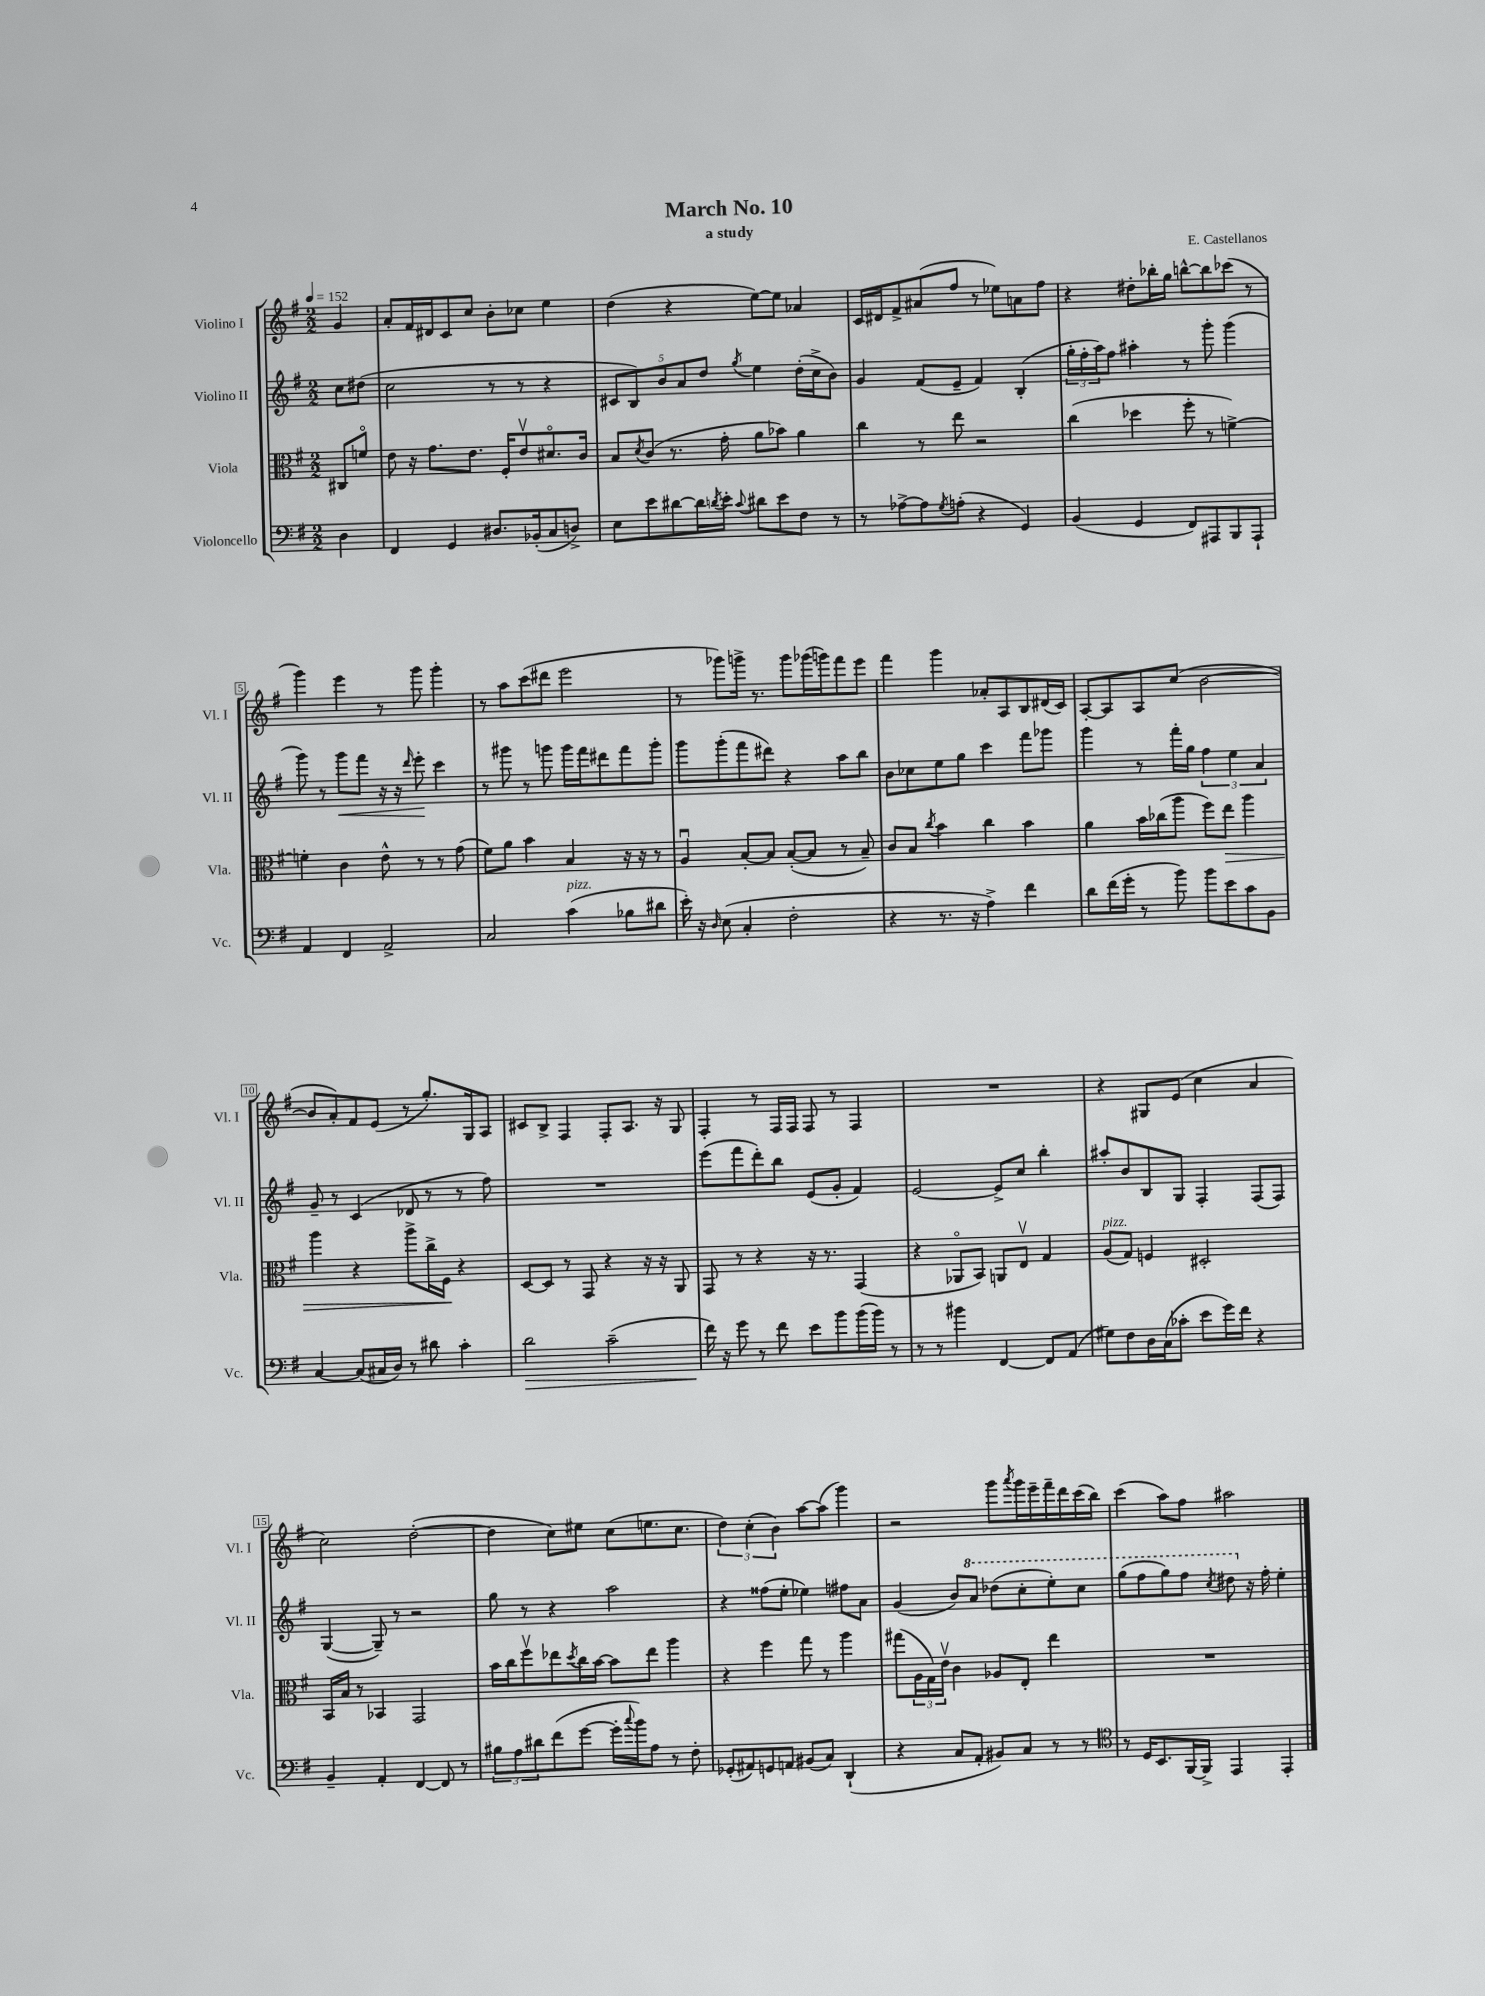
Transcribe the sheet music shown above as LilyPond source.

\header { title = "March No. 10" composer = "E. Castellanos" subtitle = "a study" }
<<
\new StaffGroup <<
\new Staff = "s0" \with { instrumentName = "Violino I" shortInstrumentName = "Vl. I" } {
    \clef treble \key g \major \numericTimeSignature \time 2/2 \partial 4 \tempo 4 = 152
    g'4 |
    a'8-. fis'16 dis'16 c'8 c''8 b'8-. ces''8 e''4 |
    d''4( r4 e''8~) e''8 aes'4 |
    c'16 dis'16 fis'8-> ais'8( fis''8 r8 ees''8) a'8 fis''8 |
    r4 dis''8-. bes''16-. g''16 b''8~-^ b''8 ces'''8( r8 |
    g'''4) e'''4 r8 g'''8 g'''4-. |
    r8 a''8 c'''8( dis'''8 e'''2 |
    r8 ges'''8) g'''16-> r8. g'''8 ges'''16( g'''16) fis'''8 e'''8 |
    fis'''4 g'''4 aes'8-. a8 b8 dis'16( c'16) |
    a8~-. a8 a8 c''8( b'2~ |
    b'8 a'8-.) fis'8 e'8( r8 g''8.-.) g16 a8 |
    cis'8 b8-> fis4 fis8-. a8. r16 g8 |
    fis4-. r8 fis16 fis16 fis8 r8 fis4 |
    R1 |
    r4 gis8 e'8( c''4 a'4 |
    c''2) d''2~-.( |
    d''4 c''8) eis''8 c''8( e''8. c''8. |
    \tuplet 3/2 { d''4) c''4-.( b'4) } a''8~ a''8( g'''4) |
    r2 g'''8 \acciaccatura { a'''8 } g'''16 e'''16-- fis'''16-- d'''16 c'''16( b''16) |
    c'''4( a''8) fis''8 ais''2 \bar "|." |
}
\new Staff = "s1" \with { instrumentName = "Violino II" shortInstrumentName = "Vl. II" } {
    \clef treble \key g \major \numericTimeSignature \time 2/2 \partial 4
    c''8 dis''8( |
    c''2 r8 r8 r4 |
    \tuplet 5/4 { cis'8 b8) b'8 a'8 d''8 } \acciaccatura { g''8 } e''4 d''16-.( c''16-> b'8) |
    g'4 fis'8( e'8-- fis'4) b4-.( |
    \tuplet 3/2 { g''16-. fis''16-. a''16) } fis''8 ais''4-. r8 g'''8-. g'''4( |
    g'''8) r8 g'''8\< fis'''8 r16 r16 \grace { d'''16 } e'''8-.\! c'''4 |
    r8 gis'''8 r8 g'''8 g'''16 fis'''16 dis'''8 fis'''8 g'''8-. |
    g'''8 g'''8-.( fis'''8 dis'''8) r4 a''8 b''8 |
    b'8 ces''8 e''8 g''8 c'''4 fis'''8 ges'''8 |
    g'''4 r8 fis'''16-. g''16 \tuplet 3/2 { fis''4 e''4 a'4 } |
    g'8-- r8 c'4( des'8 r8 r8 fis''8) |
    R1 |
    e'''8( fis'''8 d'''8-.) b''8 e'8( g'8-. fis'4) |
    e'2~ e'8-> c''8 b''4-. |
    ais''8-. b'8 b8 g8 fis4-. fis8( fis8) |
    g4~( g8--) r8 r2 |
    g''8 r8 r4 a''2 |
    r4 fisis''8( e''8-. ees''4) fis''8 a'8 |
    g'4( b'8) \ottava #1 a''8 des'''8( c'''8-. e'''8-.) c'''8 |
    g'''8( fis'''8 g'''8) fis'''8 \acciaccatura { c'''8 } dis'''8 \ottava #0 r16 fis''16-. e''4-. \bar "|." |
}
\new Staff = "s2" \with { instrumentName = "Viola" shortInstrumentName = "Vla." } {
    \clef alto \key g \major \numericTimeSignature \time 2/2 \partial 4
    cis8 f'8\flageolet |
    e'8 r16 g'8. e'8. fis16-. e'8\upbow dis'8.\flageolet c'16 |
    b8 \acciaccatura { d'8 } c'8( r8. g'16-. a'8 bes'8) a'4 |
    c''4 r8 e''8 r2 |
    c''4( des''4 fis''8-. r8 f'4~->) |
    f'4-. c'4 e'8-^ r8 r8 g'8( |
    fis'8) a'8 b'4 b4 r16 r16 r8 |
    a4\downbow b8~-. b8 b8~-.( b8 r8 b8--) |
    c'8 b8 \acciaccatura { c''8 } b'4 c''4 b'4 |
    a'4 b'16 ces''16( a''8 fis''8) e''8\> a''4 |
    a''4 r4 a''8-> c''16-> fis16\! r4 |
    d8~ d8 r8 g,8 r4 r16 r16 a,8 |
    g,8 r8 r4 r16 r8. g,4( |
    r4 aes,8\flageolet b,8) a,8 e8\upbow g4 |
    a8^\markup { \italic "pizz." }( g8) f4 dis2-. |
    b,16 b16 r8 bes,4 g,2 |
    b'16 c''16 fis''8\upbow ees''8 \acciaccatura { d''8 } c''16 b'16~ b'8 ees''8 a''4 |
    r4 fis''4 g''8 r8 a''4 |
    gis''8( \tuplet 3/2 { a16 g16) e'16\upbow } c'4 aes8 e8-. e''4 |
    R1 \bar "|." |
}
\new Staff = "s3" \with { instrumentName = "Violoncello" shortInstrumentName = "Vc." } {
    \clef bass \key g \major \numericTimeSignature \time 2/2 \partial 4
    d4 |
    fis,4 g,4 dis8. bes,16-.( c8 d8->) |
    e8 e'8 dis'8~ dis'16 \acciaccatura { d'8 } e'16-. \appoggiatura { c'8 } dis'8 e'8 fis8 r8 |
    r8 aes8~-> aes8 \acciaccatura { g8 } a8-.( r4 g,4) |
    b,4( g,4 fis,8) ais,,8 b,,8 ais,,8-! |
    a,4 fis,4 a,2-> |
    c2 c'4^\markup { \italic "pizz." }( bes8 dis'8 |
    e'16-.) r16 \grace { d16 } e8( c4-. fis2-. |
    r4 r8. r16 a4->) fis'4 |
    d'8 fis'16( g'16-. r8 b'8) b'8 e'8 c'8 b,8 |
    c4~ c8( cis16 d16) r8 dis'8 c'4-. |
    d'2\> c'2--( |
    fis'16\!) r16 g'8 r8 fis'8 e'8 b'8 b'16( b'16) r8 |
    r8 r8 bis'4 fis,4~ fis,8 a,8( |
    gis8) fis8 d16 c16( ces'8-. e'8 g'16) fis'16 r4 |
    b,4-- a,4-. fis,4~ fis,8 r8 |
    \tuplet 3/2 { bis8 a8 dis'8 } fis'8( g'8~ g'16-. \appoggiatura { c''8 } b'16) a8 r8 fis8-. |
    ges,8-.( ais,8) g,8 a,8 bis,8( c8) d,4-!( |
    r4 c8 a,8-. bis,8) c8 r8 r8 |
    \clef tenor r8 d16 b,8. fis,16~ fis,16-> e,4 e,4-. \bar "|." |
}
>>
>>
\layout { \context { \Score \override BarNumber.stencil = #(make-stencil-boxer 0.1 0.3 ly:text-interface::print) } }
